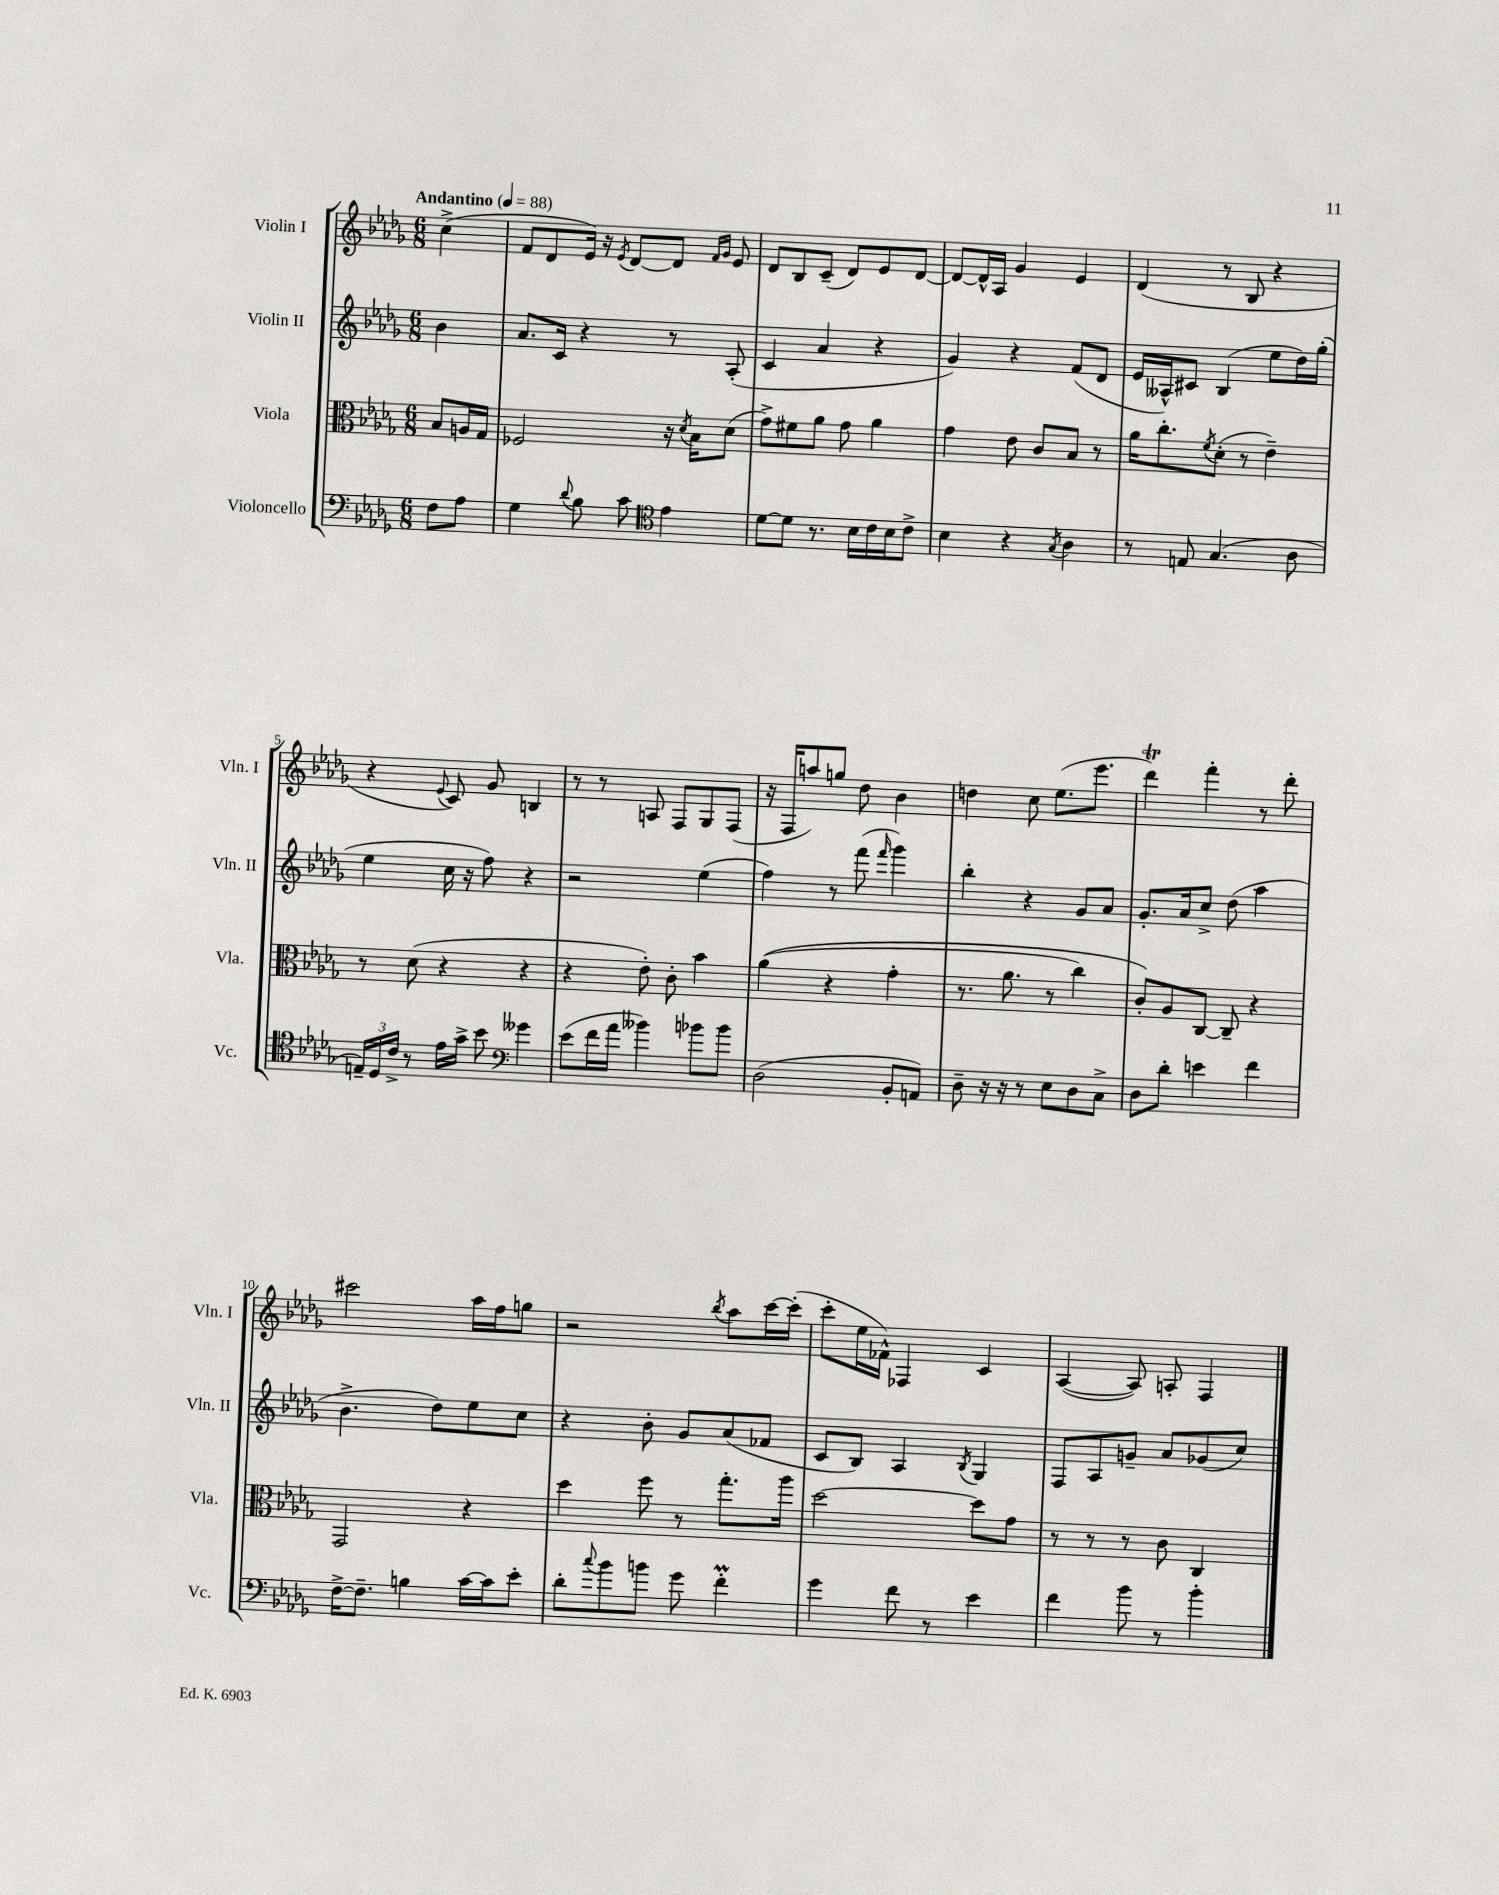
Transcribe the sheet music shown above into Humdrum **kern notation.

**kern	**kern	**kern	**kern
*part4	*part3	*part2	*part1
*staff4	*staff3	*staff2	*staff1
*I"Violoncello	*I"Viola	*I"Violin II	*I"Violin I
*I'Vc.	*I'Vla.	*I'Vln. II	*I'Vln. I
*clefF4	*clefC3	*clefG2	*clefG2
*k[b-e-a-d-g-]	*k[b-e-a-d-g-]	*k[b-e-a-d-g-]	*k[b-e-a-d-g-]
*M6/8	*M6/8	*M6/8	*M6/8
*MM88	*MM88	*MM88	*MM88
=	=	=	=
!	!	!	!LO:TX:a:B:t=Andantino
8F\L	8B-/L	4b-\	(4cc^\
8A-\J	16An/L	.	.
.	16G-/JJ	.	.
=1	=1	=1	=1
4G-\	2F-X/	8.a-/L	8f/L
.	.	.	8d-/
.	.	16c/Jk	.
8qqd-/	.	.	.
8B-\	.	4r	16e-/Jk)
.	.	.	16r
.	.	.	8qe-/
8c\	.	.	[8d-/L
*clefC4	*	*	*
4e-\	16r	8r	8d-/J]
.	8qd-/	.	.
.	16B-\KL	.	.
.	.	.	16qqf/LL
.	.	.	16qqg-/JJ
.	(8d-\J	(8A-'/	8e-/
=2	=2	=2	=2
[8d-\L	8g-^\L)	4c/	8d-/L
8d-\J]	8f#X\	.	8B-/
8.r	8a-\J	4a-/	(8c~/J
.	8g-\	.	8d-/L)
16B-\LL	.	.	.
16c\	4a-\	4r	8e-/
16B-\J	.	.	.
8c^\J	.	.	[8d-/J
=3	=3	=3	=3
4B-\	4g-\	4g-/)	8d-/L_
.	.	.	16d-^^/L]
.	.	.	16A-/JJ
4r	8e-\	4r	4g-/
.	8c/L	.	.
8qG-/	.	.	.
4A-\	8B-/J	(8f/L	4e-/
.	8r	8d-/J	.
=4	=4	=4	=4
8r	16a-\KL	16e-/LL	(4d-/
.	8.cc'\	16A--X^^/J)	.
8En/	.	8c#X/J	.
.	8qf/	.	.
(4.G-/	(8d-'\J	(4B-/	8r
.	8r	.	8B-/
.	4e-~\)	8ee-\L	4r
8A-\	.	16dd-\L)	.
.	.	(16gg-'\JJ	.
!!LO:LB:g=z
=5	=5	=5	=5
24En~/LL)	8r	4ee-\	4r
24D-/	.	.	.
24c^/JJ	.	.	.
8r	(8d-\	.	.
.	.	.	8qqe-/
16e-\LL	4r	16cc\	8c/)
16g-^\JJ	.	16r	.
8b-\	.	8ff\)	8g-/
*clefF4	*	*	*
4g--X\	4r	4r	4Bn/
=6	=6	=6	=6
(8e-\L	4r	2r	8r
16f\L	.	.	8r
16a-\JJ	.	.	.
4b--X\)	8e-'\)	.	8An/
.	8c'\	.	8F/L
8b-X\L	4b-\	(4ee-\	8G-/
8b-\J	.	.	(8F/J
=7	=7	=7	=7
(2D-\	((4a-\	4ff\)	16r
.	.	.	16F/KL
.	.	.	8aan/)
.	4r	8r	8ggn/J
.	.	(8fff\	8dd-\
.	.	16qqfff/	.
8BB-'/L	4g-'\	4ggg-\)	4b-\
8AAn/J)	.	.	.
=8	=8	=8	=8
8D-~\	8.r	4bb-'\	4ddn\
16r	.	.	.
16r	8.a-\	.	.
8r	.	4r	8cc\
8E-\L	8r	.	(8.ee-\L
8D-\	4cc\)	8g-/L	.
.	.	.	8.eee-\J
8C^\J	.	8a-/J	.
=9	=9	=9	=9
8D-\L	8c'/L)	8.g-'/L	4ddd-T\)
8d-'\J	8A-/	.	.
.	.	16a-/k	.
4en\	[8C/J	8cc^/J	4fff'\
.	8C~/]	(8dd-\	.
4f\	4r	4aa-\	8r
.	.	.	8ddd-'\
!!LO:LB:g=z
=10	=10	=10	=10
[16F^\KL	2GG-/	4.b-^\	2ccc#X\
8.F~\J]	.	.	.
4Bn\	.	.	.
.	.	8dd-\L)	.
[16c\LL	4r	8ee-\	16aa-\LL
16c\J]	.	.	16ff\J
8e-'\J	.	8cc\J	8ggn\J
=11	=11	=11	=11
8d-'\L	4dd-\	4r	2r
8qqcc/	.	.	.
8b-\	.	.	.
8bn\J	8ff\	8b-'\	.
8g-\	8r	8g-/L	.
.	.	.	8qbb-/
4fm'\	8.gg-'\L	(8a-/	8aa-\L
.	.	8f-X/J	[16ccc\L
.	16aa-\Jk	.	(16ccc'\JJ]
=12	=12	=12	=12
4g-\	[2dd-\	8c/L	8ccc'\L
.	.	8B-/J)	16ee-\L
.	.	.	16f-X^^\JJ)
8f\	.	4A-/	4F-X/
8r	.	.	.
.	.	8qB-/	.
4e-\	8dd-\L]	4G-/	4c/
.	8g-\J	.	.
=13	=13	=13	=13
4f\	8r	8F/L	([4A-/
.	8r	8A-/	.
8b-\	8r	8gn~/J	8A-/])
8r	8c\	8a-/L	8An'/
4b-'\	4C/	(8g-X/	4F/
.	.	8cc/J)	.
==	==	==	==
*-	*-	*-	*-
